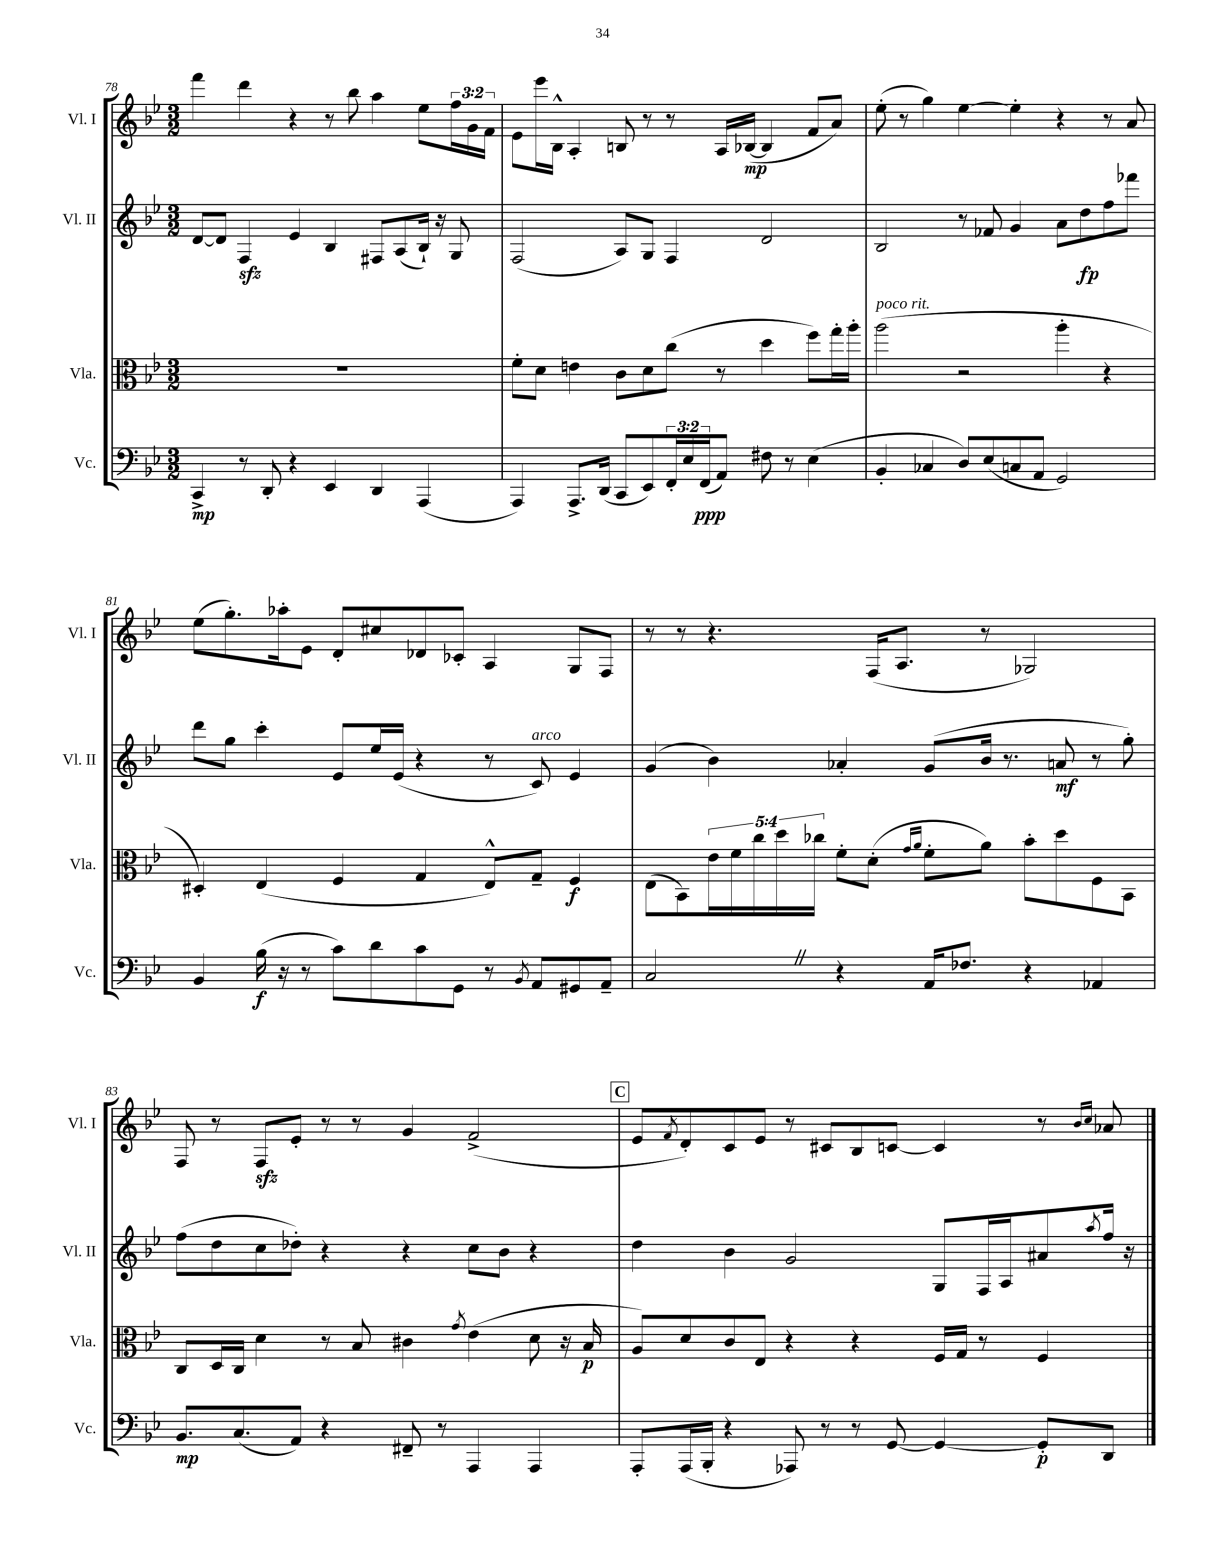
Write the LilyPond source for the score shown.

<<
\new StaffGroup <<
\new Staff = "s0" \with { instrumentName = "Vl. I" shortInstrumentName = "Vl. I" } {
    \clef treble \key bes \major \numericTimeSignature \time 3/2 \override Staff.TupletNumber.text = #tuplet-number::calc-fraction-text
    f'''4 d'''4 r4 r8 bes''8 a''4 ees''8 \tuplet 3/2 { f''16 g'16 f'16 } |
    ees'8 ees'''16 bes16-^ a4-. b8 r8 r8 a16 bes16~\mp( bes4 f'8 a'8) |
    ees''8-.( r8 g''4) ees''4~ ees''4-. r4 r8 a'8 |
    ees''8( g''8.-.) aes''16-. ees'8 d'8-. cis''8 des'8 ces'8-. a4 g8 f8 |
    r8 r8 r4. f16( a8. r8 ges2) |
    f8 r8 f8\sfz ees'8-. r8 r8 g'4 f'2->( |
    \mark \markup { \box "C" } ees'8 \acciaccatura { f'8 } d'8-.) c'8 ees'8 r8 cis'8 bes8 c'8~ c'4 r8 \grace { bes'16 c''16 } aes'8 \bar "|." |
}
\new Staff = "s1" \with { instrumentName = "Vl. II" shortInstrumentName = "Vl. II" } {
    \clef treble \key bes \major \numericTimeSignature \time 3/2
    d'8~ d'8 f4\sfz ees'4 bes4 fis8 a8( bes16-!) r16 g8 |
    f2( a8) g8 f4 d'2 |
    bes2 r8 fes'8 g'4 a'8 d''8\fp f''8 fes'''8 |
    d'''8 g''8 c'''4-. ees'8 ees''16 ees'16( r4 r8 c'8^\markup { \italic "arco" }) ees'4 |
    g'4( bes'4) aes'4-. g'8( bes'16 r8. a'8\mf r8 g''8-.) |
    f''8( d''8 c''8 des''8-.) r4 r4 c''8 bes'8 r4 |
    \mark \markup { \box "C" } d''4 bes'4 g'2 g8 f16 a16 ais'8 \acciaccatura { a''8 } f''16 r16 \bar "|." |
}
\new Staff = "s2" \with { instrumentName = "Vla." shortInstrumentName = "Vla." } {
    \clef alto \key bes \major \numericTimeSignature \time 3/2 \override Staff.TupletNumber.text = #tuplet-number::calc-fraction-text
    R1. |
    f'8-. d'8 e'4 c'8 d'8 c''8( r8 d''4 f''8) g''16-. a''16-. |
    a''2^\markup { \italic "poco rit." }( r2 a''4-. r4 |
    dis4-.) ees4( f4 g4 ees8-^) g8-- f4\f |
    ees8( bes,8) \tuplet 5/4 { ees'16 f'16 c''16 d''16 ces''16 } f'8-. d'8-.( \grace { g'16 a'16 } f'8-. a'8) bes'8-. d''8 f8 bes,8 |
    c8 d16 c16 d'4 r8 bes8 cis'4 \acciaccatura { g'8 } ees'4( d'8 r16 bes16\p |
    \mark \markup { \box "C" } a8) d'8 c'8 ees8 r4 r4 f16 g16 r8 f4 \bar "|." |
}
\new Staff = "s3" \with { instrumentName = "Vc." shortInstrumentName = "Vc." } {
    \clef bass \key bes \major \numericTimeSignature \time 3/2 \override Staff.TupletNumber.text = #tuplet-number::calc-fraction-text
    c,4->\mp r8 d,8-. r4 ees,4 d,4 a,,4( |
    a,,4) a,,8.-> d,16( c,8 ees,8) \tuplet 3/2 { f,16-. ees16 f,16\ppp( } a,8) fis8 r8 ees4( |
    bes,4-. ces4 d8) ees8( c8 a,8 g,2) |
    bes,4 bes16\f( r16 r8 c'8) d'8 c'8 g,8 r8 \acciaccatura { bes,8 } a,8 gis,8 a,8-- |
    c2 \once \override BreathingSign.text = \markup { \musicglyph "scripts.caesura.straight" } \breathe r4 a,16 fes8. r4 aes,4 |
    bes,8.\mp c8.( a,8) r4 fis,8-- r8 a,,4 a,,4 |
    \mark \markup { \box "C" } a,,8-. a,,16( bes,,16-. r4 aes,,8) r8 r8 g,8~ g,4~ g,8-.\p d,8 \bar "|." |
}
>>
>>
\layout { \context { \Score currentBarNumber = #78 } }
